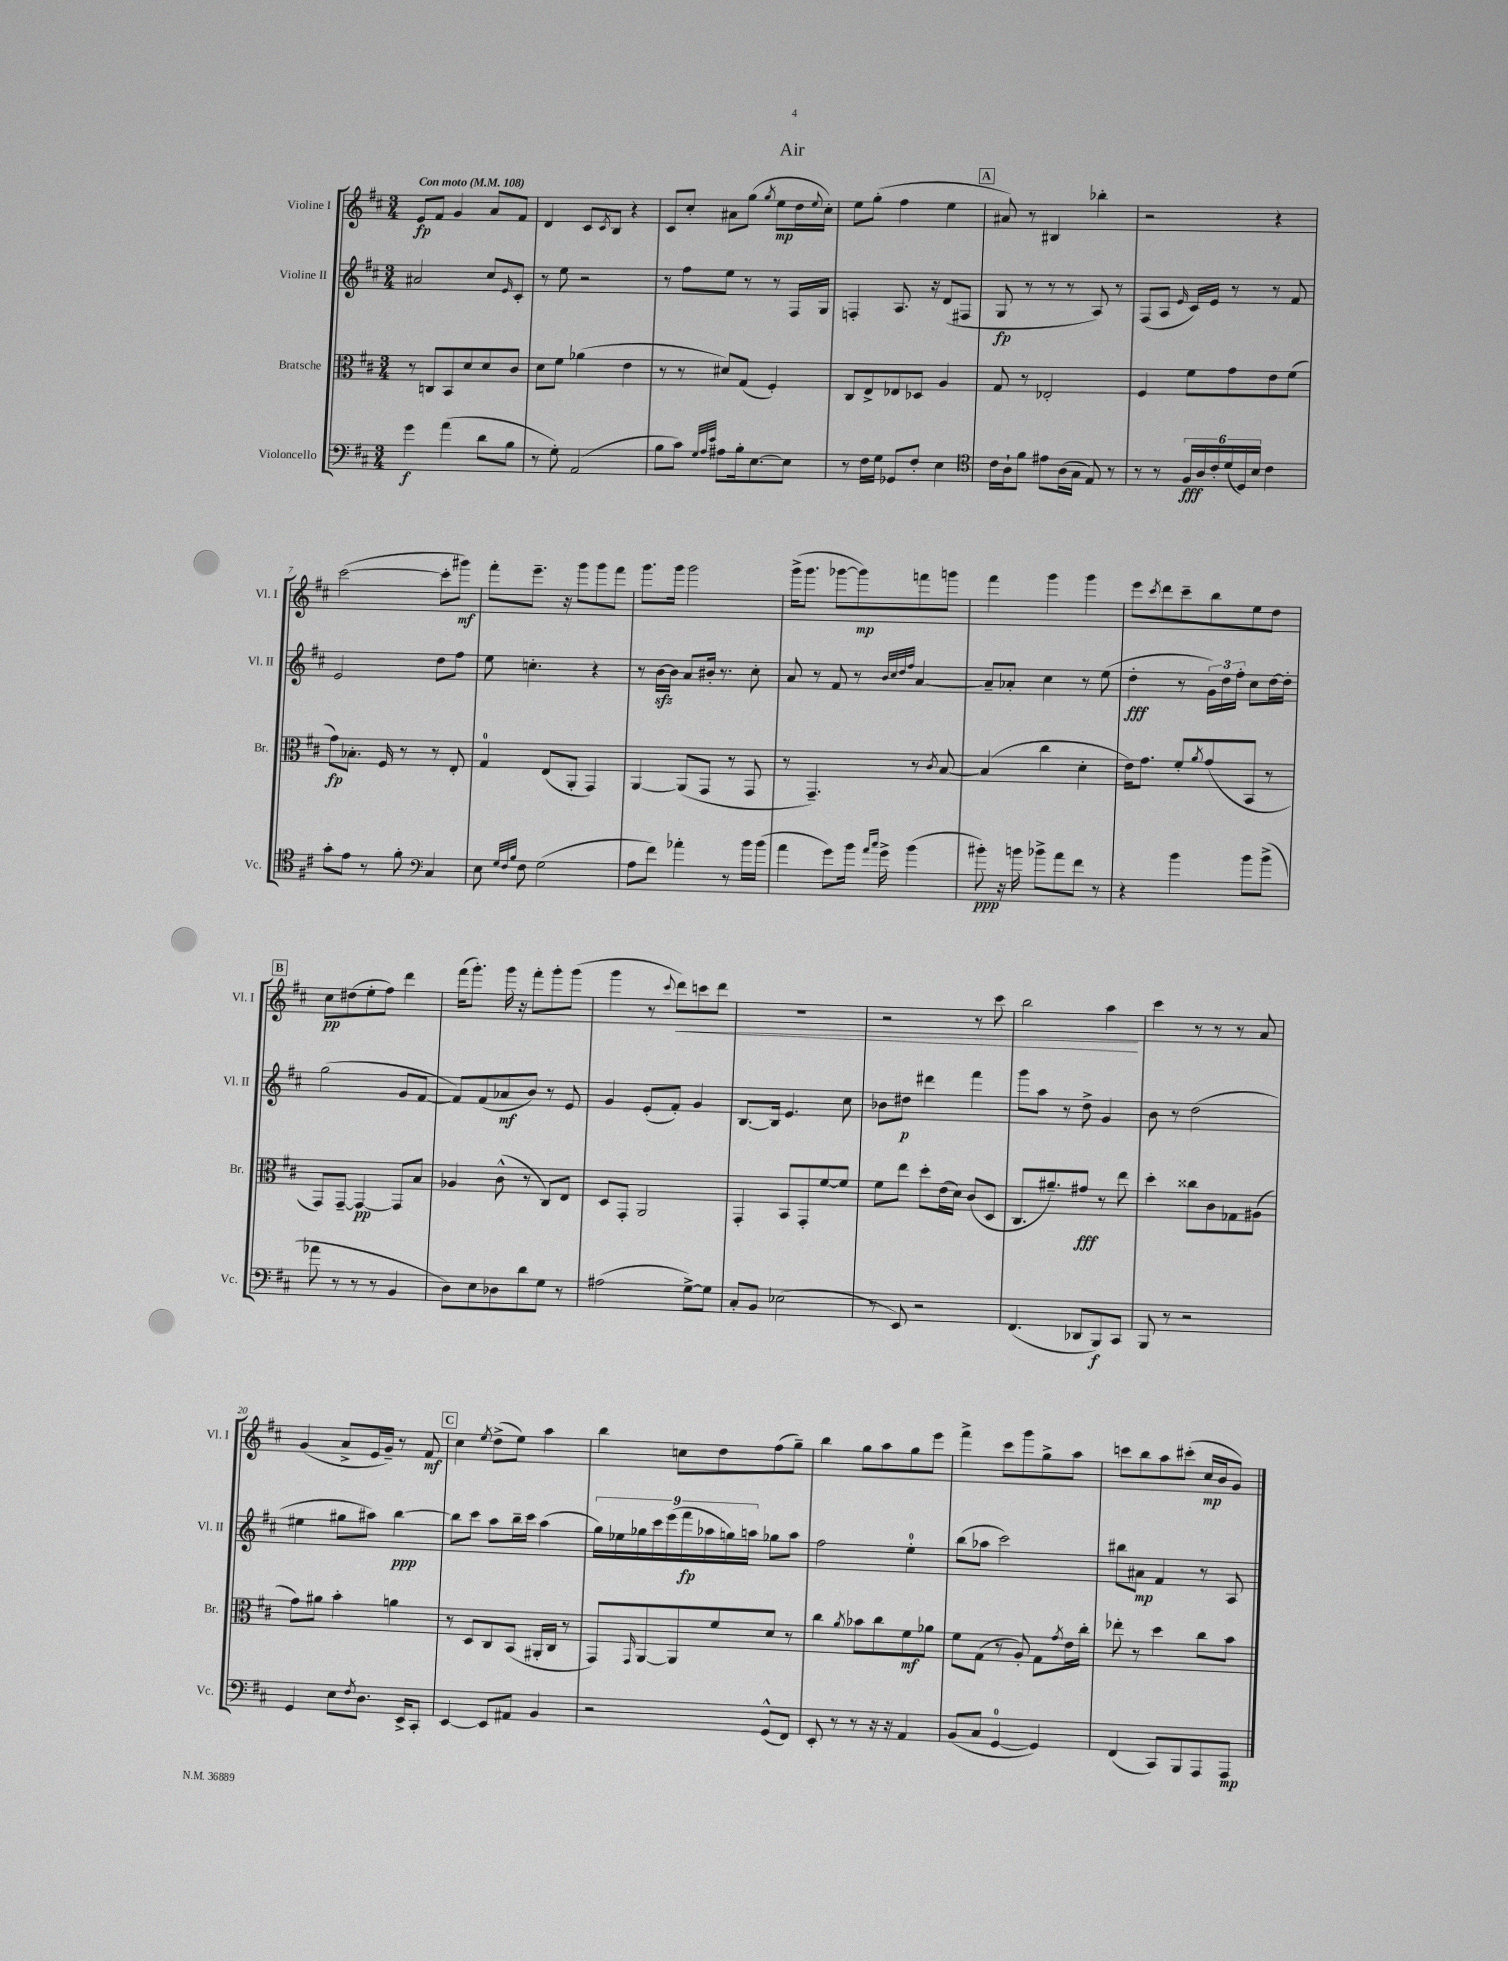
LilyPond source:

\header { title = "Air" }
<<
\new StaffGroup <<
\new Staff = "s0" \with { instrumentName = "Violine I" shortInstrumentName = "Vl. I" } {
    \clef treble \key d \major \numericTimeSignature \time 3/4 \tempo "Con moto" 4 = 108
    e'8\fp fis'8 g'4 a'8 fis'8 |
    d'4 cis'8 \acciaccatura { cis'8 } b8 r4 |
    cis'8 cis''8-. ais'8 g''8( \acciaccatura { g''8 } e''8\mp d''16 \appoggiatura { e''8 } cis''16-.) |
    e''8 g''8-.( fis''4 e''4 |
    \mark \markup { \box "A" } ais'8) r8 bis4 bes''4-. |
    r2 r4 |
    cis'''2~( cis'''8-. gis'''8\mf) |
    fis'''8-. e'''8.-- r16 g'''8 g'''8 fis'''8 |
    g'''8. g'''16 g'''2 |
    g'''16->( g'''8. ges'''8~ ges'''8\mp) f'''8 g'''8 |
    fis'''4 g'''4 g'''4 |
    e'''8 \acciaccatura { cis'''8 } d'''8 cis'''8-- b''8 e''8 d''8 |
    \mark \markup { \box "B" } cis''8\pp dis''8( e''8-. fis''8) d'''4 |
    fis'''16( g'''8.-.) g'''16 r16 fis'''8-. g'''8-. g'''8( |
    g'''4 r8 \appoggiatura { cis'''8 } d'''8\<) c'''8 d'''8 |
    R2. |
    r2 r8 cis'''8 |
    b''2 a''4\! |
    cis'''4 r8 r8 r8 a'8 |
    g'4( a'8-> e'16 g'16--) r8 fis'8\mf |
    \mark \markup { \box "C" } cis''4 \acciaccatura { e''8 } d''8->( e''8) a''4 |
    b''4 c''8 d''8 fis''8( g''8--) |
    b''4 g''8 a''8 g''8 e'''8 |
    fis'''4-> cis'''8 g'''8 g''8-> a''8 |
    c'''8 b''8 a''8 cis'''8-.( cis''16\mp b'16 g'8) \bar "|." |
}
\new Staff = "s1" \with { instrumentName = "Violine II" shortInstrumentName = "Vl. II" } {
    \clef treble \key d \major \numericTimeSignature \time 3/4
    ais'2 cis''8 \grace { e'16 } cis'8-. |
    r8 e''8 r2 |
    r8 fis''8 e''8 r8 r8 fis16 g16 |
    f4-. a8. r16 d'8( fis8 |
    \mark \markup { \box "A" } g8\fp r8 r8 r8 a8) r8 |
    fis8( a8 \grace { e'16 } cis'16) e'16 r8 r8 fis'8 |
    e'2 d''8 fis''8 |
    e''8 c''4.-. r4 |
    r8 b'16~\sfz b'16 a'8 bis'16-. r8. cis''8-. |
    a'8 r8 fis'8 r8 \grace { b'32 cis''32 d''32 fis''32 } a'4~ |
    a'8-- aes'8-. cis''4 r8 e''8( |
    d''4-.\fff r8 \tuplet 3/2 { g'16) d''16 fis''16-. } cis''8 d''16~ d''16-. |
    \mark \markup { \box "B" } g''2( g'8 fis'8~ |
    fis'8) fis'8( aes'8\mf b'8) r8 e'8 |
    g'4 e'8-.( fis'8-.) g'4 |
    b8.~ b16 e'4. cis''8 |
    bes'8 dis''8\p dis'''4 fis'''4 |
    g'''8 a''8 r8 d''8-> g'4 |
    b'8 r8 d''2( |
    eis''4 gis''8 ais''8) b''4~\ppp |
    \mark \markup { \box "C" } b''8 cis'''8 a''8 b''16-- cis'''16 a''4( |
    \tuplet 9/8 { g''16) ees''16 ges''16 cis'''16 e'''16( fis'''16\fp aes''16 g''16) a''16 } ges''8 a''8 |
    fis''2 e''4-0-. |
    b''8( aes''8 cis'''2) |
    bis''8 ais'8\mp fis'4 r8 a8 \bar "|." |
}
\new Staff = "s2" \with { instrumentName = "Bratsche" shortInstrumentName = "Br." } {
    \clef alto \key d \major \numericTimeSignature \time 3/4
    r8 c8 b,8 d'8 d'8 cis'8 |
    d'8 fis'8 aes'4( e'4 |
    r8 r8 dis'8) g8( fis4-.) |
    cis8 e8-> ees8 des8 a4 |
    \mark \markup { \box "A" } g8 r8 ees2-. |
    fis4 fis'8 g'8 e'8 fis'8( |
    g'8\fp) bes8.-. fis16 r8 r8 e8-. |
    g4-0 e8( a,8-. g,4) |
    a,4~ a,8( g,8 r8 g,8 |
    r8 g,4.--) r8 \acciaccatura { cis'8 } b8~ |
    b4( cis''4 d'4-. |
    e'16) g'8. fis'8-. \acciaccatura { a'8 } g'8( b,8 r8 |
    \mark \markup { \box "B" } g,8) g,8~-- g,4~\pp g,8 b8 |
    aes4 cis'8-^( r8 cis8) e8 |
    d8 g,8-. a,2 |
    g,4-. b,8 g,8-. fis'8~ fis'8 |
    fis'8 e''8 d''8-. e'16( d'16) cis'8( d8 |
    cis8. ais'8.--) gis'8\fff r8 e''8 |
    d''4-. cisis''8 cis'8 ges8 ais8( |
    g'8) ais'8 b'4-. a'4 |
    \mark \markup { \box "C" } r8 d8 cis8 b,8( ais,16-. cis16 r8 |
    g,8) \grace { g,16 } a,8~ a,8 fis'8 d'8 r8 |
    cis''4 \acciaccatura { a'8 } bes'8 cis''8 fis'8\mf aes'8 |
    fis'8 g8( r8 a8-.) g8 \acciaccatura { g'8 } e'16 cis''16-. |
    ees''8-. r8 d''4 cis''8 b'8 \bar "|." |
}
\new Staff = "s3" \with { instrumentName = "Violoncello" shortInstrumentName = "Vc." } {
    \clef bass \key d \major \numericTimeSignature \time 3/4
    g'4\f a'4( d'8 b8 |
    r8 g8-.) a,2( |
    b8 cis'8) \grace { g32 a32 e'32 } ais8 b16-. e8.~ e8 |
    r8 fis16 g16 ges,8 fis8-. e4 |
    \mark \markup { \box "A" } \clef tenor cis'16 a16-! fis'8 eis'8 a16( g16 e8) r8 |
    r8 r8 \tuplet 6/4 { fis16\fff a16 cis'16-. d'16( d16) b16 } cis'4 |
    g'8-. e'8 r8 fis'8-. \clef bass cis4 |
    e8 \grace { g32 fis32 b32 } fis8 g2( |
    a8 fis'8) aes'4-. r8 b'16 b'16( |
    a'4 g'8) b'16 \grace { a'16 cis''16 } g'16-> b'4( |
    bis'8-.\ppp) r16 b'16 bes'8-> a'8 fis'8 r8 |
    r4 b'4 b'8 b'8->( |
    \mark \markup { \box "B" } aes'8 r8 r8 r8 b,4 |
    d8) e8 des8 d'8 g8 r8 |
    ais2( g8~->) g8 |
    cis8-. b,8 ees2( |
    r8 e,8) r2 |
    fis,4.( des,8 b,,8\f) cis,8 |
    b,,8 r8 r2 |
    g,4 e8 \acciaccatura { fis8 } d8. e,16-> cis,8-. |
    \mark \markup { \box "C" } e,4~ e,8 ais,8 b,4 |
    r2 g,8-^( fis,8) |
    e,8-. r8 r8 r16 r16 a,4 |
    b,8( cis8 g,4-0~ g,4) |
    fis,4( cis,8) b,,8 a,,8 a,,8\mp \bar "|." |
}
>>
>>
